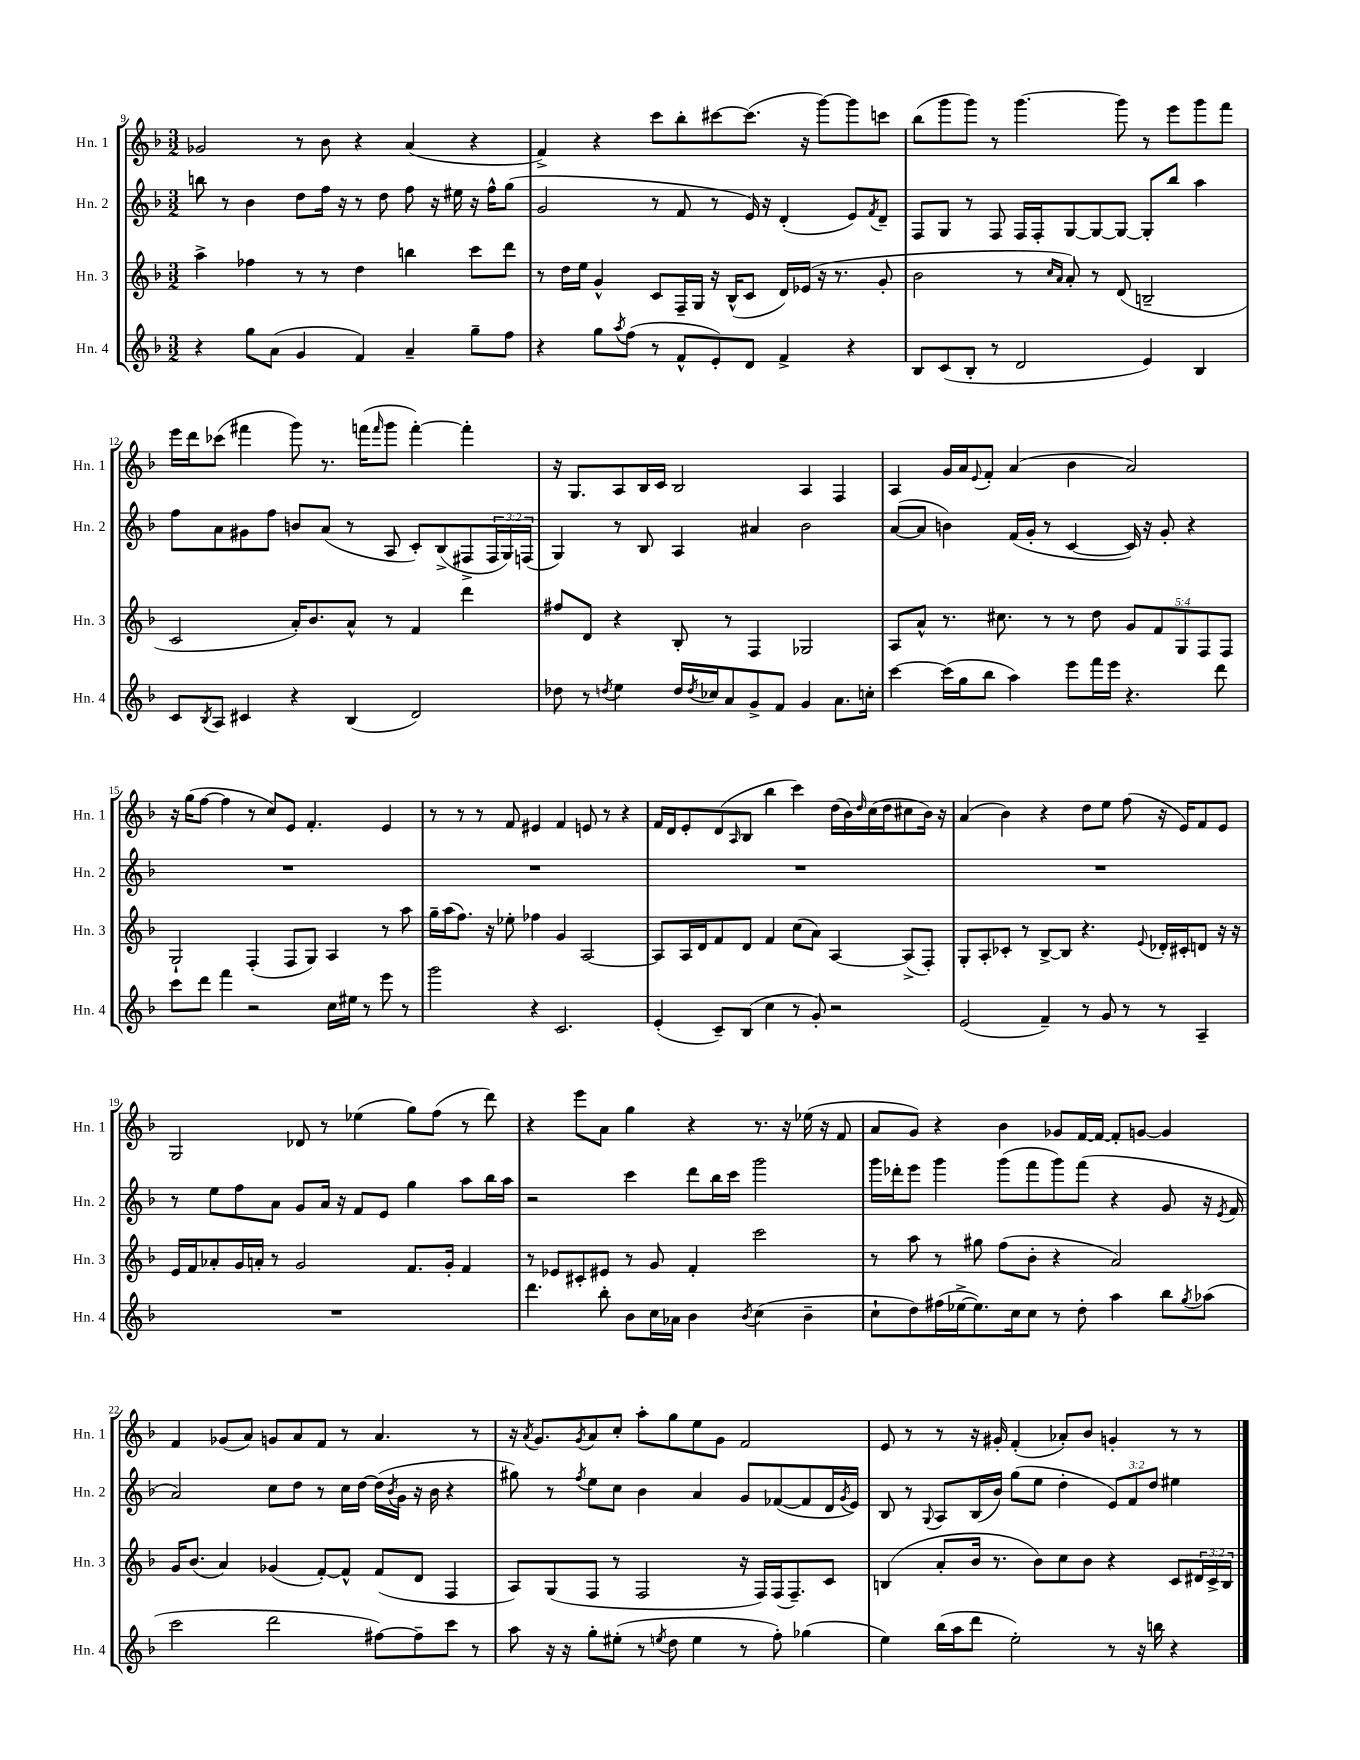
<<
\new StaffGroup <<
\new Staff = "s0" \with { instrumentName = "Hn. 1" shortInstrumentName = "Hn. 1" } {
    \clef treble \key f \major \numericTimeSignature \time 3/2
    ges'2 r8 bes'8 r4 a'4( r4 |
    f'4->) r4 c'''8 bes''8-. cis'''8~ cis'''8.( r16 g'''8~) g'''8 c'''8 |
    bes''8( g'''8 g'''8) r8 g'''4.~ g'''8 r8 e'''8 g'''8 f'''8 |
    e'''16 d'''16 ces'''8( fis'''4 g'''8) r8. f'''16( \grace { f'''16 } g'''8 f'''4~-.) f'''4-. |
    r16 g8. a8 bes16 c'16 bes2 a4 f4 |
    a4 g'16 a'16 \appoggiatura { e'8 } f'8-. a'4( bes'4 a'2) |
    r16 g''16( f''8~ f''4 r8 c''8) e'8 f'4.-. e'4 |
    r8 r8 r8 f'8 eis'4 f'4 e'8 r8 r4 |
    f'16 d'16 e'8-. d'8( \grace { a16 } bes8 bes''4 c'''4) d''16( bes'16) \grace { d''16 } c''16( d''16 cis''8 bes'16) r16 |
    a'4( bes'4) r4 d''8 e''8 f''8( r16 e'16) f'8 e'8 |
    g2 des'8 r8 ees''4( g''8) f''8( r8 d'''8) |
    r4 e'''8 a'8 g''4 r4 r8. r16 ees''16( r16 f'8 |
    a'8 g'8) r4 bes'4 ges'8 f'16~ f'16~ f'8-. g'8~ g'4 |
    f'4 ges'8( a'8) g'8 a'8 f'8 r8 a'4. r8 |
    r16 \acciaccatura { a'8 } g'8. \acciaccatura { g'8 } a'8 c''8-. a''8-. g''8 e''8 g'8 f'2 |
    e'8 r8 r8 r16 gis'16-. f'4-.( aes'8-.) bes'8 g'4-. r8 r8 \bar "|." |
}
\new Staff = "s1" \with { instrumentName = "Hn. 2" shortInstrumentName = "Hn. 2" } {
    \clef treble \key f \major \numericTimeSignature \time 3/2 \override Staff.TupletNumber.text = #tuplet-number::calc-fraction-text
    b''8 r8 bes'4 d''8 f''16 r16 r8 d''8 f''8 r16 eis''16 r16 f''16-^ g''8( |
    g'2 r8 f'8 r8 e'16) r16 d'4-.( e'8) \acciaccatura { f'8 } d'8-- |
    f8 g8 r8 f8 f16 f16-. g8~ g8~ g8~ g8-. bes''8 a''4 |
    f''8 a'8 gis'8 f''8 b'8 a'8( r8 a8 c'8-.) bes8->( fis8-> \tuplet 3/2 { fis16 g16) f16( } |
    g4) r8 bes8 a4 ais'4 bes'2 |
    a'8~( a'8 b'4) f'16( g'16-. r8 c'4~ c'16) r16 g'8-. r4 |
    R1. |
    R1. |
    R1. |
    R1. |
    r8 e''8 f''8 a'8 g'8 a'16 r16 f'8 e'8 g''4 a''8 bes''16 a''16 |
    r2 c'''4 d'''8 bes''16 c'''16 g'''2 |
    g'''16 des'''16-. e'''8 g'''4 g'''8( f'''8 g'''8) f'''8( r4 g'8 r16 \acciaccatura { e'8 } f'16 |
    a'2) c''8 d''8 r8 c''16 d''16~ d''16( \acciaccatura { bes'8 } g'16 r16 bes'16 r4 |
    gis''8) r8 \acciaccatura { f''8 } e''8 c''8 bes'4 a'4 g'8 fes'8~( fes'8 d'16 \acciaccatura { g'8 } e'16) |
    bes8 r8 \appoggiatura { g8 } a8 bes16( bes'16) g''8( e''8 d''4-. \tuplet 3/2 { e'8) f'8 d''8 } eis''4 \bar "|." |
}
\new Staff = "s2" \with { instrumentName = "Hn. 3" shortInstrumentName = "Hn. 3" } {
    \clef treble \key f \major \numericTimeSignature \time 3/2 \override Staff.TupletNumber.text = #tuplet-number::calc-fraction-text
    a''4-> fes''4 r8 r8 d''4 b''4 c'''8 d'''8 |
    r8 d''16 e''16 g'4-^ c'8 f16-- g16 r16 bes16-^( c'8 d'16) ees'16( r16 r8. g'8-. |
    bes'2 r8 \grace { c''16 a'16 } a'8-.) r8 d'8( b2-- |
    c'2 a'16-.) bes'8. a'8-^ r8 f'4 d'''4 |
    fis''8 d'8 r4 bes8-. r8 f4 ges2 |
    a8 a'8-^ r8. cis''8. r8 r8 d''8 \tuplet 5/4 { g'8 f'8 g8 f8 f8 } |
    g2-! f4-.( f8 g8) a4 r8 a''8 |
    g''16-- a''16( f''8.) r16 ees''8-. fes''4 g'4 a2~ |
    a8 a16 d'16 f'8 d'8 f'4 c''8( a'8) a4~ a8->( f8-.) |
    g8-. a8-. ces'8-. r8 bes8~-> bes8 r4. \appoggiatura { e'8 } des'16-. cis'16-. d'8 r16 r16 |
    e'16 f'16 aes'8-. g'16 a'16-. r8 g'2 f'8. g'16-. f'4 |
    r8 ees'8 cis'8-. eis'8 r8 g'8 f'4-. c'''2 |
    r8 a''8 r8 gis''8 f''8( bes'8-. r4 a'2) |
    g'16 bes'8.( a'4) ges'4( f'8~-.) f'8-^ f'8( d'8 f4 |
    a8) g8( f8 r8 f2 r16 f16) f16( f8.--) c'8 |
    b4( a'8-. bes'16 r8. bes'8) c''8 bes'8 r4 c'8 \tuplet 3/2 { dis'16 c'16-> b16 } \bar "|." |
}
\new Staff = "s3" \with { instrumentName = "Hn. 4" shortInstrumentName = "Hn. 4" } {
    \clef treble \key f \major \numericTimeSignature \time 3/2
    r4 g''8 a'8( g'4 f'4) a'4-- g''8-- f''8 |
    r4 g''8 \acciaccatura { a''8 } f''8( r8 f'8-^ e'8-.) d'8 f'4-> r4 |
    bes8 c'8( bes8-. r8 d'2 e'4) bes4 |
    c'8 \acciaccatura { bes8 } a8 cis'4 r4 bes4( d'2) |
    des''8 r8 \acciaccatura { d''8 } e''4 d''16 \acciaccatura { d''8 } ces''16 a'8 g'8-> f'8 g'4 a'8. c''16-. |
    c'''4~ c'''16( g''16 bes''8 a''4) e'''8 f'''16 e'''16 r4. d'''8 |
    c'''8 d'''8 f'''4 r2 c''16 eis''16 r8 e'''8 r8 |
    g'''2 r4 c'2. |
    e'4-.( c'8--) bes8( c''4 r8 g'8-.) r2 |
    e'2( f'4--) r8 g'8 r8 r8 a4-- |
    R1. |
    d'''4. bes''8-. bes'8 c''16 aes'16 bes'4 \acciaccatura { bes'8 } c''4( bes'4-- |
    c''8-! d''8) fis''16( ees''16~-> ees''8.) c''16 c''8 r8 d''8-. a''4 bes''8 \acciaccatura { g''8 } aes''8( |
    c'''2 d'''2 fis''8~) fis''8-- c'''8 r8 |
    a''8 r16 r16 g''8-. eis''8-.( r8 \acciaccatura { e''8 } d''8 e''4 r8 f''8-.) ges''4( |
    e''4) bes''16( a''16 d'''8 e''2-.) r8 r16 b''16 r4 \bar "|." |
}
>>
>>
\layout { \context { \Score currentBarNumber = #9 } }
